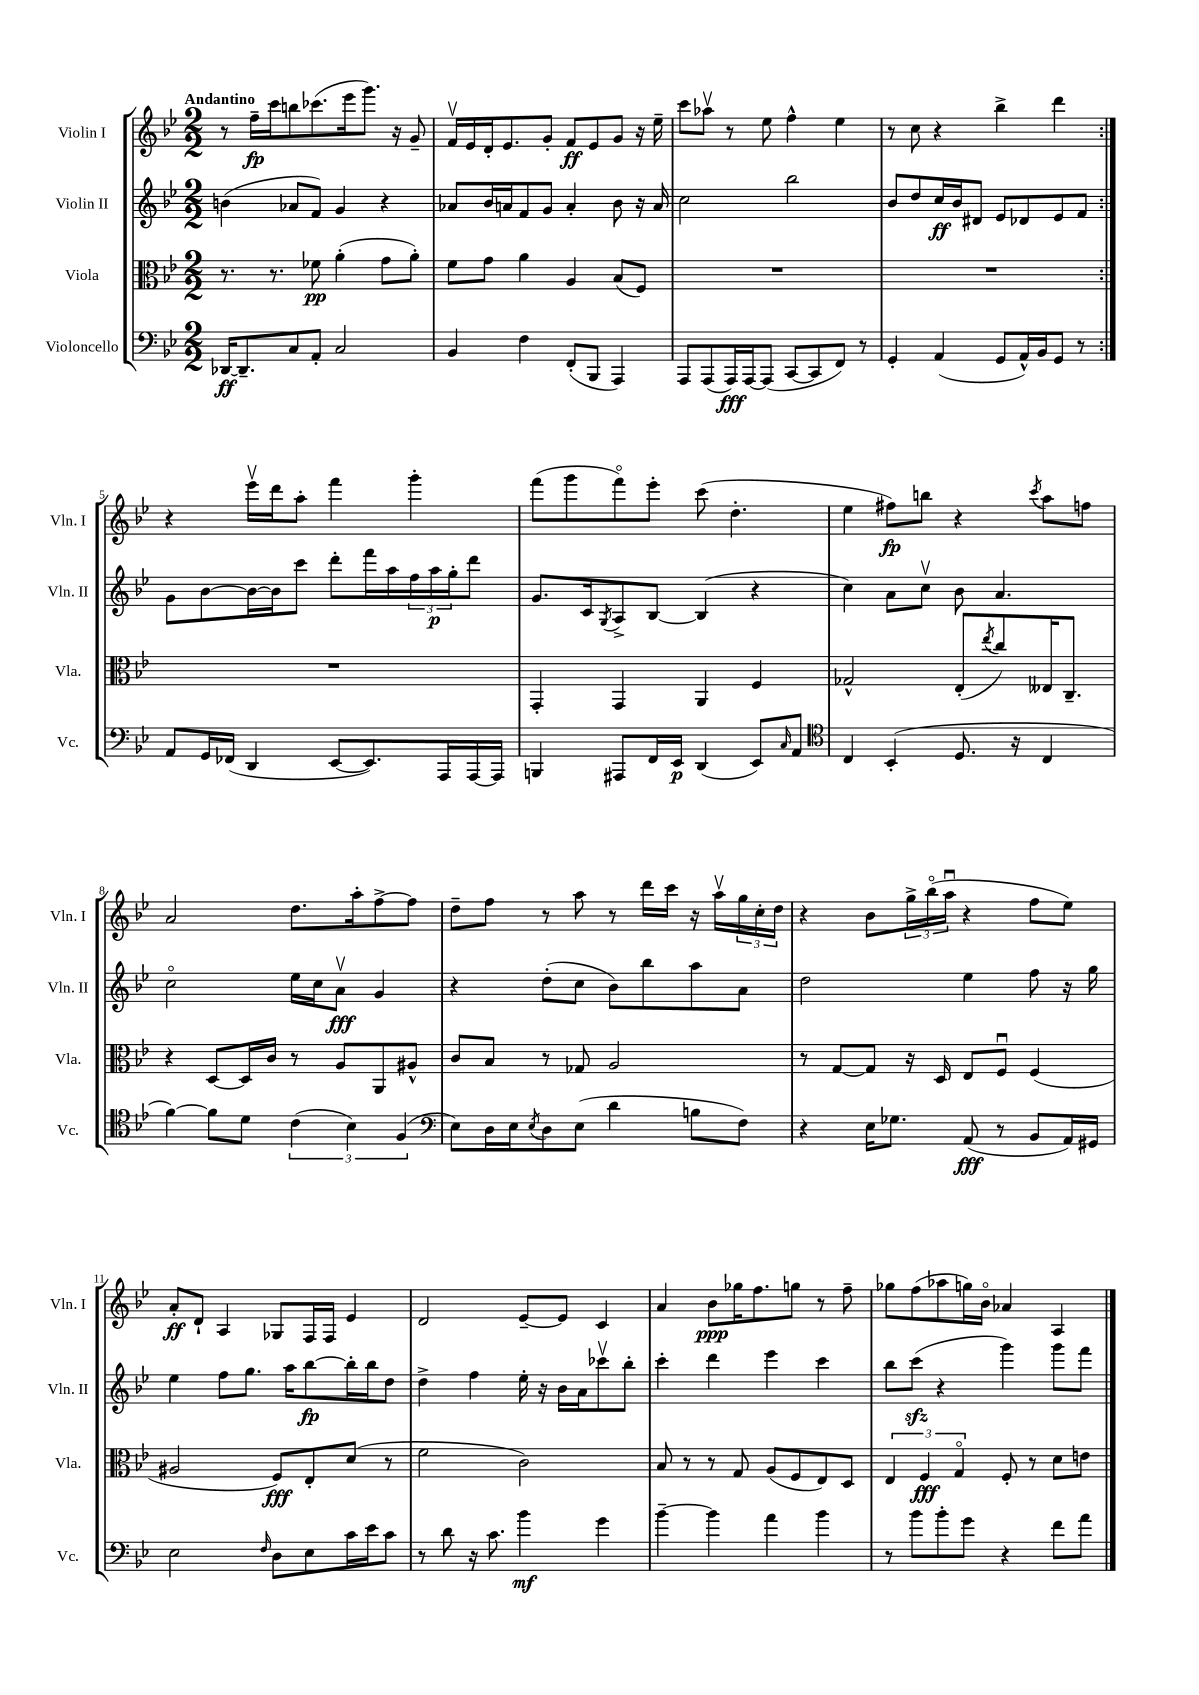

**kern	**dynam	**kern	**dynam	**kern	**dynam	**kern	**dynam
*part4	*part4	*part3	*part3	*part2	*part2	*part1	*part1
*staff4	*staff4	*staff3	*staff3	*staff2	*staff2	*staff1	*staff1
*I"Violoncello	*	*I"Viola	*	*I"Violin II	*	*I"Violin I	*
*I'Vc.	*	*I'Vla.	*	*I'Vln. II	*	*I'Vln. I	*
*clefF4	*	*clefC3	*	*clefG2	*	*clefG2	*
*k[b-e-]	*	*k[b-e-]	*	*k[b-e-]	*	*k[b-e-]	*
*M2/2	*	*M2/2	*	*M2/2	*	*M2/2	*
=1	=1	=1	=1	=1	=1	=1	=1
!	!	!	!	!	!	!LO:TX:a:B:t=Andantino	!
[16DD-X/KL	ff	8.r	.	(4bn\	.	8r	.
8.DD-~/]	.	.	.	.	.	.	.
.	.	.	.	.	.	16ff~\LL	fp
.	.	8.r	.	.	.	16ccc\J	.
8C/	.	.	.	8a-X/L	.	8bbn\	.
8AA'/J	.	8f-X\	pp	8f/J)	.	(8.ccc-X\	.
2C/	.	(4a'\	.	4g/	.	.	.
.	.	.	.	.	.	16eee-\k	.
.	.	.	.	.	.	8.ggg\J)	.
.	.	8g\L	.	4r	.	.	.
.	.	.	.	.	.	16r	.
.	.	8a'\J)	.	.	.	8g~/	.
=2	=2	=2	=2	=2	=2	=2	=2
4BB-/	.	8f\L	.	8a-X/L	.	16fv/LL	.
.	.	.	.	.	.	16e-/	.
.	.	8g\J	.	16b-/L	.	16d'/J	.
.	.	.	.	16an/J	.	8.e-/	.
4F\	.	4a\	.	8f/	.	.	.
.	.	.	.	8g/J	.	8g'/J	.
(8FF'/L	.	4A/	.	4a'/	.	8f/L	ff
8BBB-/J	.	.	.	.	.	8e-/	.
4AAA/)	.	(8B-/L	.	8b-\	.	8g/J	.
.	.	8F/J)	.	16r	.	16r	.
.	.	.	.	16a/	.	16ee-~\	.
=3	=3	=3	=3	=3	=3	=3	=3
8AAA/L	.	1r	.	2cc\	.	8ccc\L	.
(8AAA/	.	.	.	.	.	8aa-Xv\J	.
16AAA/L)	fff	.	.	.	.	8r	.
[16AAA/J	.	.	.	.	.	.	.
(8AAA/J]	.	.	.	.	.	8ee-\	.
[8CC/L	.	.	.	2bb-\	.	4ff^^\	.
8CC/]	.	.	.	.	.	.	.
8FF/J)	.	.	.	.	.	4ee-\	.
8r	.	.	.	.	.	.	.
=4	=4	=4	=4	=4	=4	=4	=4
4GG'/	.	1r	.	8b-/L	.	8r	.
.	.	.	.	8dd/	.	8cc\	.
(4AA/	.	.	.	16cc/L	ff	4r	.
.	.	.	.	16b-/J	.	.	.
.	.	.	.	8d#X/J	.	.	.
8GG/L	.	.	.	8e-/L	.	4bb-^\	.
16AA^^/L)	.	.	.	8d-X/	.	.	.
16BB-/J	.	.	.	.	.	.	.
8GG/J	.	.	.	8e-/	.	4ddd\	.
8r	.	.	.	8f/J	.	.	.
!!LO:LB:g=z
=5:|!	=5:|!	=5:|!	=5:|!	=5:|!	=5:|!	=5:|!	=5:|!
8AA/L	.	1r	.	8g\L	.	4r	.
16GG/L	.	.	.	[8b-\	.	.	.
(16FF-X/JJ	.	.	.	.	.	.	.
4DD/	.	.	.	16b-\L_	.	16eee-v\LL	.
.	.	.	.	16b-\J]	.	16ddd\J	.
.	.	.	.	8ccc\J	.	8aa'\J	.
[8EE-/L	.	.	.	8ddd'\L	.	4fff\	.
8.EE-/])	.	.	.	16fff\L	.	.	.
.	.	.	.	16aa\	.	.	.
.	.	.	.	24ff\	.	4ggg'\	.
.	.	.	.	24aa\	p	.	.
16AAA/L	.	.	.	.	.	.	.
.	.	.	.	24gg'\J	.	.	.
[16AAA/	.	.	.	8ddd\J	.	.	.
16AAA/JJ]	.	.	.	.	.	.	.
=6	=6	=6	=6	=6	=6	=6	=6
4BBBn/	.	4GG'/	.	8.g/L	.	(8fff\L	.
.	.	.	.	.	.	8ggg\	.
.	.	.	.	16c/k	.	.	.
.	.	.	.	8qG/	.	.	.
8AAA#X/L	.	4GG/	.	8A^/	.	8fff\)	.
16FF/L	.	.	.	[8B-/J	.	8eee-'\J	.
16EE-/JJ	p	.	.	.	.	.	.
(4DD/	.	4AA/	.	(4B-/]	.	(8ccc\	.
.	.	.	.	.	.	4.dd'\	.
8EE-/L)	.	4F/	.	4r	.	.	.
16qqC/	.	.	.	.	.	.	.
8AA/J	.	.	.	.	.	.	.
=7	=7	=7	=7	=7	=7	=7	=7
*clefC4	*	*	*	*	*	*	*
4C/	.	2G-X^^/	.	4cc\)	.	4ee-\	.
(4BB-'/	.	.	.	8a\L	.	8ff#X\L)	fp
.	.	.	.	8ccv\J	.	8bbn\J	.
8.D/	.	(8E-'/L	.	8b-\	.	4r	.
.	.	8qee-/	.	.	.	.	.
.	.	8cc/)	.	4.a/	.	.	.
16r	.	.	.	.	.	.	.
.	.	.	.	.	.	8qccc/	.
4C/	.	16E--X/K	.	.	.	8aa\L	.
.	.	8.C~/J	.	.	.	.	.
.	.	.	.	.	.	8ffn\J	.
!!LO:LB:g=z
=8	=8	=8	=8	=8	=8	=8	=8
[4f\)	.	4r	.	2cc\	.	2a/	.
8f\L]	.	[8D/L	.	.	.	.	.
8d\J	.	16D/L]	.	.	.	.	.
.	.	16c/JJ	.	.	.	.	.
(6c\	.	8r	.	16ee-\LL	.	8.dd\L	.
.	.	.	.	16cc\J	.	.	.
.	.	8A/L	.	8av\J	fff	.	.
6B-\)	.	.	.	.	.	.	.
.	.	.	.	.	.	16aa'\k	.
.	.	8AA/	.	4g/	.	[8ff^\	.
(6F/	.	.	.	.	.	.	.
.	.	8A#X^^/J	.	.	.	8ff\J]	.
=9	=9	=9	=9	=9	=9	=9	=9
*clefF4	*	*	*	*	*	*	*
8E-\L)	.	8c/L	.	4r	.	8dd~\L	.
16D\L	.	8B-/J	.	.	.	8ff\J	.
16E-\J	.	.	.	.	.	.	.
8qE-/	.	.	.	.	.	.	.
8D\	.	8r	.	(8dd'\L	.	8r	.
(8E-\J	.	8G-X/	.	8cc\J	.	8aa\	.
4d\	.	2A/	.	8b-\L)	.	8r	.
.	.	.	.	8bb-\	.	16ddd\LL	.
.	.	.	.	.	.	16ccc\JJ	.
8Bn\L	.	.	.	8aa\	.	16r	.
.	.	.	.	.	.	16aav\LL	.
8F\J)	.	.	.	8a\J	.	24gg\	.
.	.	.	.	.	.	24cc'\	.
.	.	.	.	.	.	24dd\JJ	.
=10	=10	=10	=10	=10	=10	=10	=10
4r	.	8r	.	2dd\	.	4r	.
.	.	[8G/L	.	.	.	.	.
16E-\KL	.	8G/J]	.	.	.	8b-\L	.
8.G-X\J	.	.	.	.	.	.	.
.	.	16r	.	.	.	24gg^\L	.
.	.	.	.	.	.	(24bb-\	.
.	.	16D/	.	.	.	.	.
.	.	.	.	.	.	24aau\JJ	.
(8AA/	fff	8E-/L	.	4ee-\	.	4r	.
8r	.	8Fu/J	.	.	.	.	.
8BB-/L	.	(4F/	.	8ff\	.	8ff\L	.
16AA/L)	.	.	.	16r	.	8ee-\J)	.
16GG#X/JJ	.	.	.	16gg\	.	.	.
!!LO:LB:g=z
=11	=11	=11	=11	=11	=11	=11	=11
2E-\	.	2A#X/	.	4ee-\	.	8a'/L	ff
.	.	.	.	.	.	8d`/J	.
.	.	.	.	8ff\L	.	4A/	.
.	.	.	.	8.gg\J	.	.	.
16qqF/	.	.	.	.	.	.	.
8D\L	.	8F/L)	fff	.	.	8G-X/L	.
.	.	.	.	16aa\KL	.	.	.
8E-\	.	8E-'/	.	[8bb-\	fp	16F/L	.
.	.	.	.	.	.	16F/JJ	.
16c\L	.	(8d/J	.	16bb-'\L]	.	4e-/	.
16e-\J	.	.	.	16bb-\J	.	.	.
8c\J	.	8r	.	8dd\J	.	.	.
=12	=12	=12	=12	=12	=12	=12	=12
8r	.	2f\	.	4dd^\	.	2d/	.
8d\	.	.	.	.	.	.	.
16r	.	.	.	4ff\	.	.	.
8.c\	.	.	.	.	.	.	.
4b-\	mf	2c\)	.	16ee-'\	.	[8e-~/L	.
.	.	.	.	16r	.	.	.
.	.	.	.	16b-\LL	.	8e-/J]	.
.	.	.	.	16a\J	.	.	.
4g\	.	.	.	8ccc-Xv\	.	4c/	.
.	.	.	.	8bb-'\J	.	.	.
=13	=13	=13	=13	=13	=13	=13	=13
[4b-~\	.	8B-/	.	4ccc'\	.	4a/	.
.	.	8r	.	.	.	.	.
4b-\]	.	8r	.	4ddd\	.	8b-\L	ppp
.	.	8G/	.	.	.	16gg-X\K	.
.	.	.	.	.	.	8.ff\	.
4a\	.	(8A/L	.	4eee-\	.	.	.
.	.	8F/	.	.	.	8ggn\J	.
4b-\	.	8E-/)	.	4ccc\	.	8r	.
.	.	8D/J	.	.	.	8ff~\	.
=14	=14	=14	=14	=14	=14	=14	=14
8r	.	6E-/	.	8bb-\L	.	8gg-X\L	.
8b-\L	.	.	.	(8ccczz\J	.	(8ff\	.
.	.	6F/	fff	.	.	.	.
8b-'\	.	.	.	4r	.	8aa-X\	.
.	.	6G/	.	.	.	.	.
8g\J	.	.	.	.	.	16ggn\L)	.
.	.	.	.	.	.	16b-\JJ	.
4r	.	8F'/	.	4ggg\)	.	4a-X/	.
.	.	8r	.	.	.	.	.
8f\L	.	8d\L	.	8ggg\L	.	4A/	.
8a\J	.	8en\J	.	8fff\J	.	.	.
==	==	==	==	==	==	==	==
*-	*-	*-	*-	*-	*-	*-	*-
